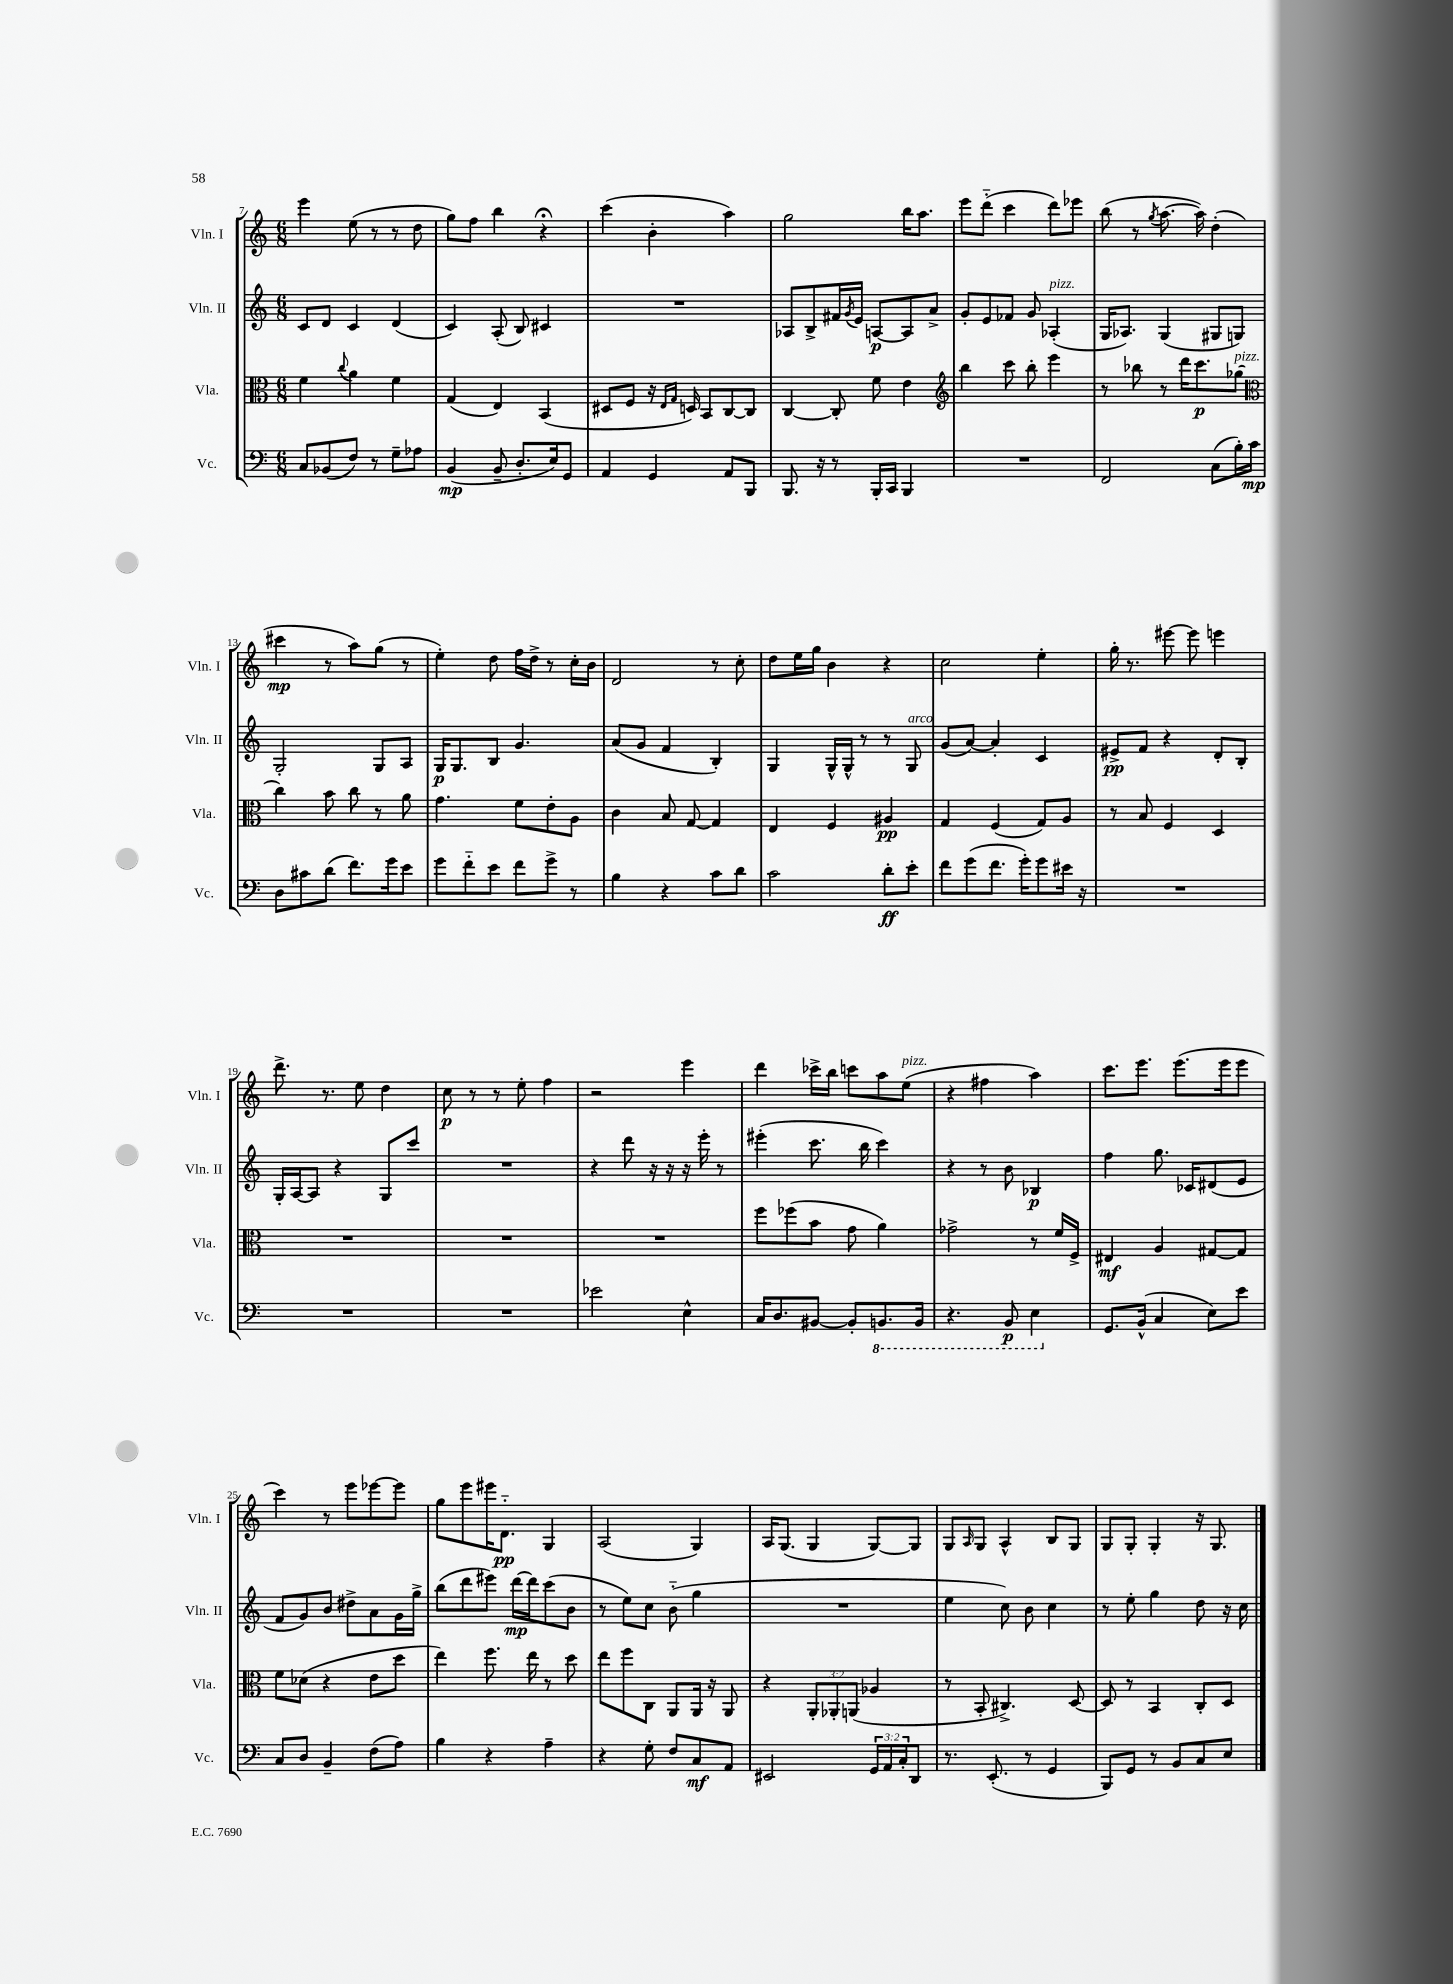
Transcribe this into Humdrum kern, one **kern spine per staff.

**kern	**kern	**kern	**kern
*staff4	*staff3	*staff2	*staff1
*clefF4	*clefC3	*clefG2	*clefG2
*k[]	*k[]	*k[]	*k[]
*M6/8	*M6/8	*M6/8	*M6/8
8C/L	4f\	8c/L	4eee\
(8BB-/	.	8d/J	.
.	8qqcc/	.	.
8F/J)	4a\	4c/	(8ee\
8r	.	.	8r
8G~\L	4f\	(4d/	8r
8A-\J	.	.	8dd\
=	=	=	=
(4BB/	(4G/	4c/)	8gg\L)
.	.	.	8ff\J
8BB~/	4E/)	(8A'/	4bb\
8.D'/L	.	8B/)	.
.	(4BB/	4c#/	4r;
16E/k)	.	.	.
8GG/J	.	.	.
=	=	=	=
4AA/	8D#/L	2.r	(4ccc\
.	8F/J	.	.
4GG/	16r	.	4b'\
.	16qqE/LL	.	.
.	16qqG/JJ	.	.
.	16D/)	.	.
.	8BB/L	.	.
8AA/L	[8C/	.	4aa\)
8BBB/J	8C/]J	.	.
=	=	=	=
8.BBB/	[4C/	8A-/L	2gg\
.	.	8B^/	.
16r	.	.	.
8r	8C'/]	16f#/L	.
.	.	8qg/	.
.	.	16e/JJ	.
16BBB'/LL	8f\	[8A/L	.
16CC/JJ	.	.	.
4BBB/	4e\	8A/]	16bb\LK
.	.	.	8.aa\J
.	.	8a^/J	.
=	=	=	=
*	*clefG2	*	*
2.r	4bb\	8g'/L	8eee\L
.	.	8e/	(8ddd'~\J
.	8ccc\	8f-/J	4ccc\
.	8bb'\	8g/	.
.	4eee\	(4A-'/	8ddd\L)
.	.	.	8eee-\J
=	=	=	=
2FF/	8r	16G/LK	(8bb\
.	.	8.A-/J)	.
.	8bb-\	.	8r
.	.	.	8qgg/
.	8r	(4G/	[8.aa\
.	16ddd\LK	.	.
.	8.ccc\	.	16aa\])
(8C\L	.	8G#/L	(4dd'\
16B'\L)	(8gg-\J	8G/J)	.
16c\JJ	.	.	.
=	=	=	=
*	*clefC3	*	*
8D\L	4cc\)	2G'/	4ccc#\
8c#\	.	.	.
(8d\J	8b\	.	8r
8.f\L)	8cc\	.	8aa\L)
.	8r	8G/L	(8gg\J
16g\k	.	.	.
8e\J	8a\	8A/J	8r
=	=	=	=
8g\L	4.g\	16G/LK	4ee'\)
.	.	8.G/	.
8f'~\	.	.	.
8e\J	.	8B/J	8dd\
8f\L	8f\L	4.g/	16ff\LL
.	.	.	16dd^\JJ
8g^\J	8e'\	.	8r
8r	8A\J	.	16cc'\LL
.	.	.	16b\JJ
=	=	=	=
4B\	4c\	(8a/L	2d/
.	.	8g/J	.
4r	8B/	4f/	.
.	[8G/	.	.
8c\L	4G/]	4B'/)	8r
8d\J	.	.	8cc'\
=	=	=	=
2c\	4E/	4G/	8dd\L
.	.	.	16ee\L
.	.	.	16gg\JJ
.	4F/	16G^^/LL	4b\
.	.	16G^^/JJ	.
.	.	8r	.
8d'\L	4A#/	8r	4r
8e'\J	.	8G/	.
=	=	=	=
8f\L	4G/	(8g/L	2cc\
(8g\	.	[8a/J)	.
8.f\J	(4F/	4a'/]	.
16g'\LK)	.	.	.
8g\	8G/L)	4c/	4ee'\
16e#\Jk	8A/J	.	.
16r	.	.	.
=	=	=	=
2.r	8r	8e#^/L	16gg'\
.	.	.	8.r
.	8B/	8f/J	.
.	4F/	4r	[8eee#\
.	.	.	8eee#\]
.	4D/	8d'/L	4eee\
.	.	8B'/J	.
=	=	=	=
2.r	2.r	16G'/LL	8.ddd^\
.	.	[16A/J	.
.	.	8A/]J	.
.	.	.	8.r
.	.	4r	.
.	.	.	8ee\
.	.	8G/L	4dd\
.	.	8ccc/J	.
=	=	=	=
2.r	2.r	2.r	8cc\
.	.	.	8r
.	.	.	8r
.	.	.	8ee'\
.	.	.	4ff\
=	=	=	=
2e-\	2.r	4r	2r
.	.	8ddd\	.
.	.	16r	.
.	.	16r	.
4E^^\	.	16r	4eee\
.	.	16eee'\	.
.	.	8r	.
=	=	=	=
16C/LK	8ff\L	(4eee#'\	4ddd\
8.D/	.	.	.
.	(8ff-\	.	.
[8BB#/J	8b\J	8.ccc\	16ccc-^\LL
.	.	.	16bb\JJ
8BB#'/]L	8g\	.	8ccc\L
.	.	16bb\	.
8.BBB/	4a\)	4ccc\)	8aa\
.	.	.	(8ee\J
16BBB/Jk	.	.	.
=	=	=	=
4.r	2g-^\	4r	4r
.	.	8r	4ff#\
8BBB/	.	8b\	.
4EE\	8r	4B-/	4aa\)
.	16f/LL	.	.
.	16F^/JJ	.	.
=	=	=	=
8.GG/L	4E#/	4ff\	8.ccc\L
(16BB^^/Jk	.	.	8.eee\J
4C/	4A/	8.gg\	.
.	.	.	(8.eee\L
.	.	16c-/LK	.
8E\L)	[8G#/L	(8d#/	.
.	.	.	16eee\k
8e\J	8G#/]J	8e/J	8eee\J
=	=	=	=
8C/L	8f\L	8f/L	4ccc\)
8D/J	(8d-\J	8g/)	.
4BB~/	4r	8b/J	8r
.	.	8dd#^\L	8eee\L
(8F\L	8e\L	8a\	[8eee-\
8A\J)	8dd\J	16g\L	8eee-\]J
.	.	16gg^\JJ	.
=	=	=	=
4B\	4ee\)	(8bb\L	8gg\L
.	.	8ddd\	8eee\
4r	8.ff\	8eee#\J)	16eee#\K
.	.	.	8.d'~\J
.	.	[16ddd\LL	.
.	16ee\	16ddd\]J	.
4A~\	8r	(8ccc\	4G/
.	8dd\	8b\J	.
=	=	=	=
4r	8ee\L	8r	(2A/
.	8ff\	8ee\L)	.
8G'\	8C\J	8cc\J	.
8F/L	8AA/L	(8b'~\	.
8C/	16AA/Jk	4gg\	4G/)
.	16r	.	.
8AA/J	8AA/	.	.
=	=	=	=
2EE#/	4r	2.r	16A/LK
.	.	.	(8.G/J
.	12AA'/L	.	4G/
.	12AA-'/	.	.
.	(12AA/J	.	.
24GG/LL	4A-/	.	[8G/L)
24AA/	.	.	.
24C'/J	.	.	.
8DD/J	.	.	8G/]J
=	=	=	=
8.r	8r	4ee\	8G/L
.	.	.	16qqA/
.	8BB'/	.	8G/J
(8.EE'/	.	.	.
.	4.C#^/)	8cc\)	4A^^/
8r	.	8b\	.
4GG/	.	4cc\	8B/L
.	[8D/	.	8G/J
=	=	=	=
8BBB/L)	8D/]	8r	8G/L
8GG/J	8r	8ee'\	8G'/J
8r	4BB/	4gg\	4G'/
8BB/L	.	.	.
8C/	8C'/L	8dd\	16r
.	.	.	8.G/
8E/J	8D/J	16r	.
.	.	16cc\	.
==	==	==	==
*-	*-	*-	*-
